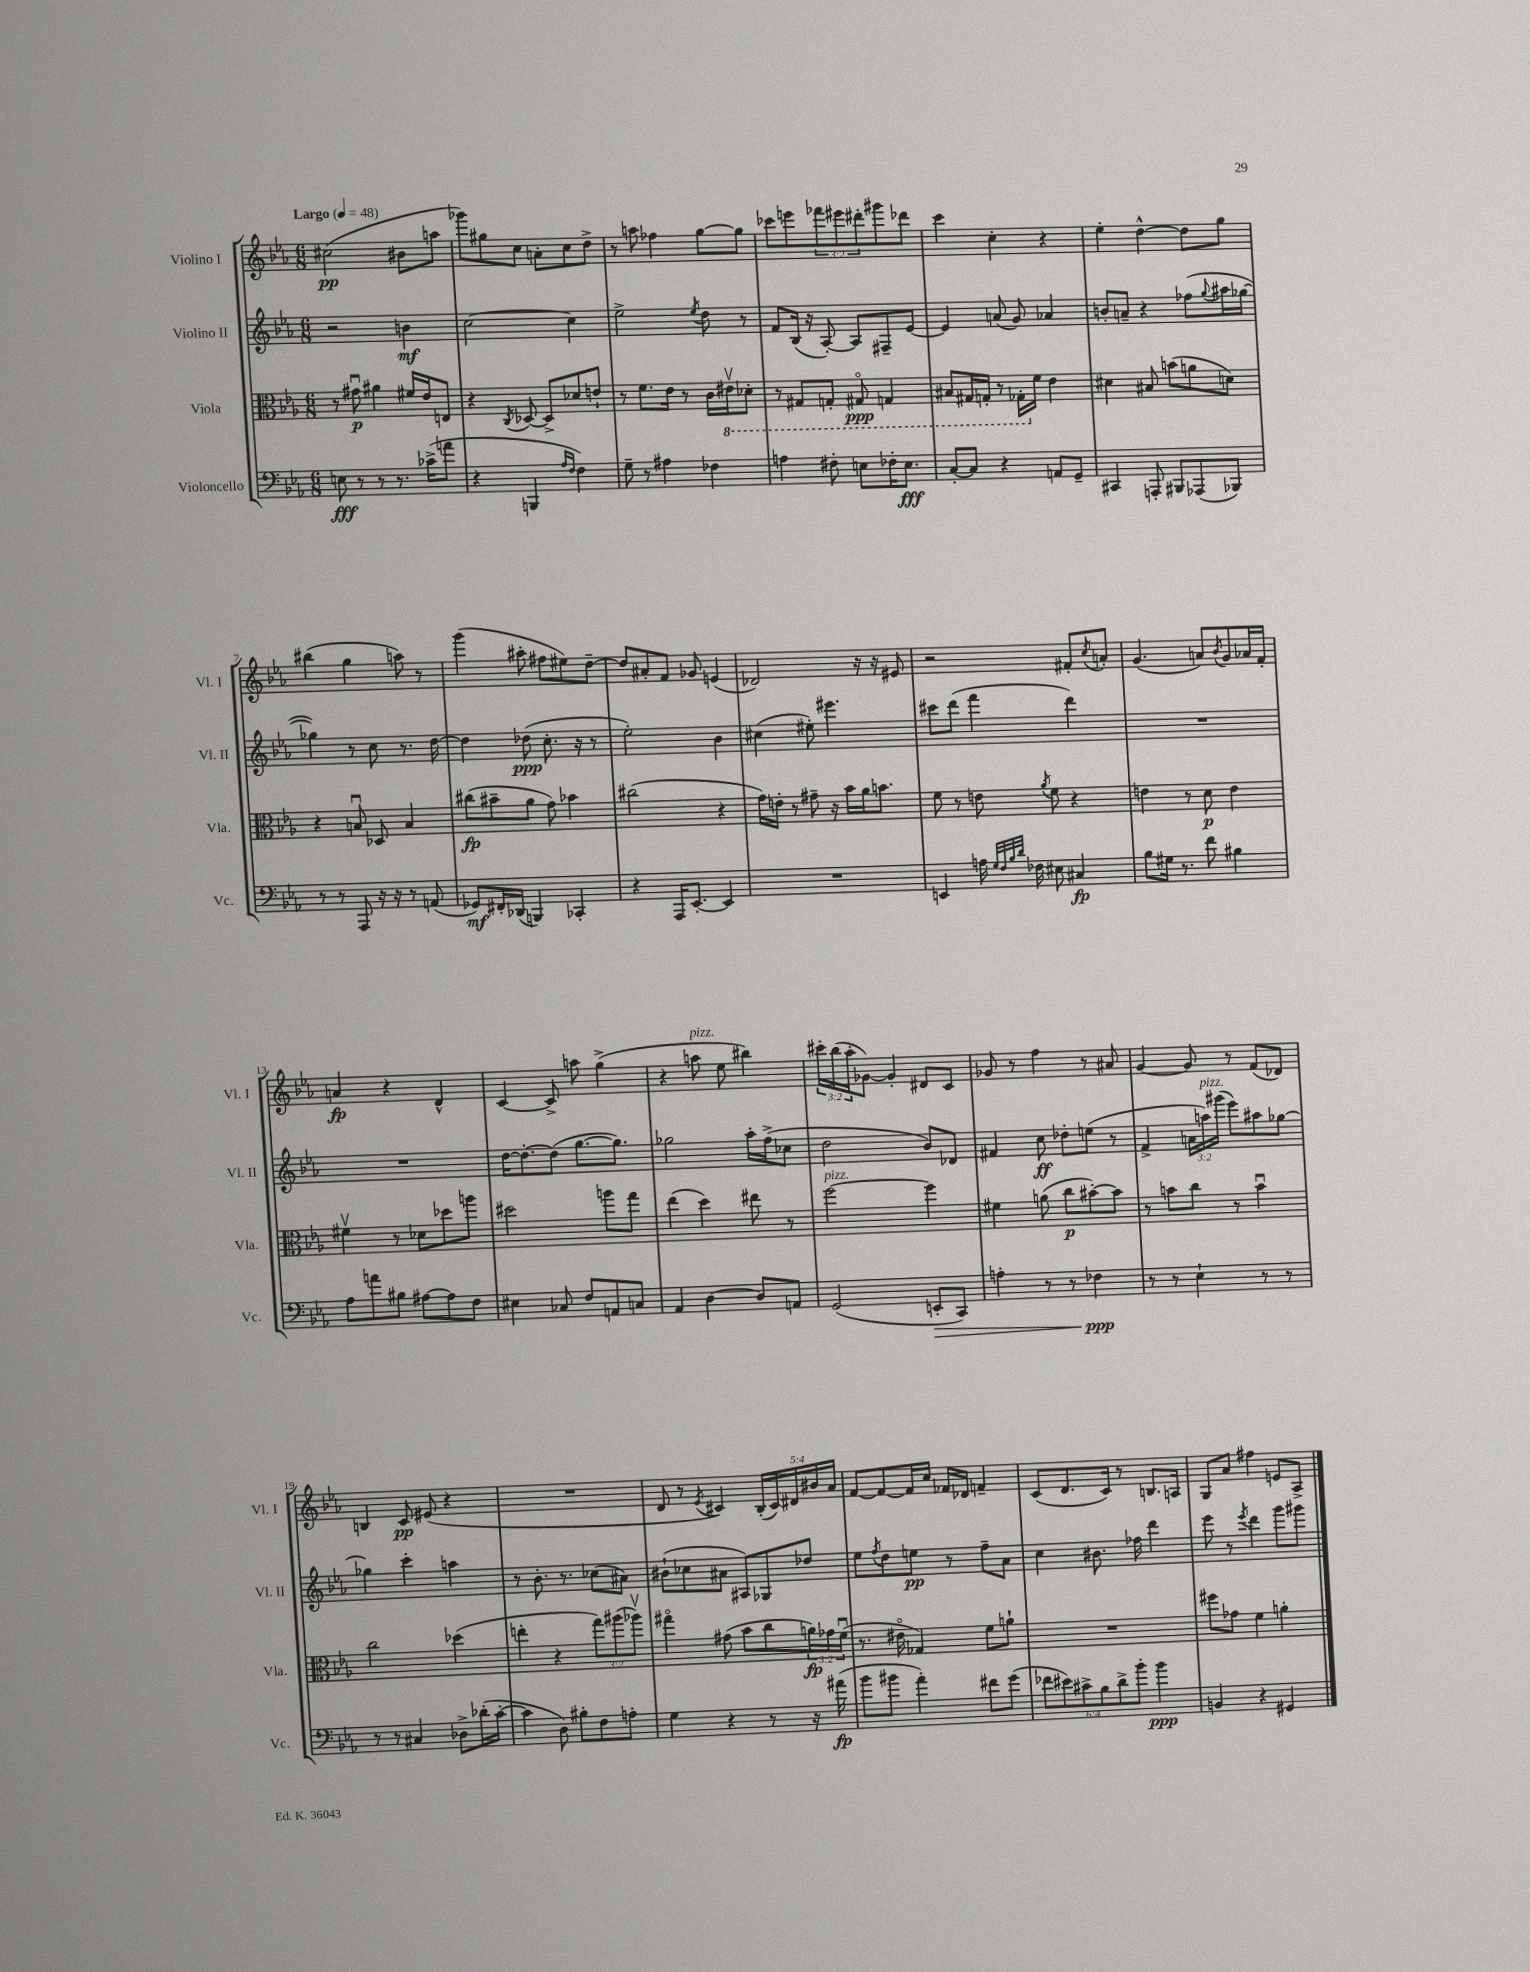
<<
\new StaffGroup <<
\new Staff = "s0" \with { instrumentName = "Violino I" shortInstrumentName = "Vl. I" } {
    \clef treble \key ees \major \numericTimeSignature \time 6/8 \override Staff.TupletNumber.text = #tuplet-number::calc-fraction-text \tempo "Largo" 4 = 48
    cis''2\pp( bis'8 a''8 |
    ges'''8) gis''8 c''8 a'8-. c''8 d''8-> |
    r8 a''8 fes''4 g''8~ g''8 |
    ces'''8 e'''8 \tuplet 3/2 { fes'''8 eis'''8 dis'''8-. } gis'''8 des'''8 |
    c'''4 c''4-. r4 |
    ees''4-. d''4~-^ d''8 g''8 |
    bis''4( g''4 a''8) r8 |
    g'''4( ais''8-. fis''8 eis''8) d''8~-- |
    d''8 ais'8-. f'8 ges'8 e'4( |
    des'2) r16 r16 eis'8 |
    r2 fis'8-. \acciaccatura { c''8 } a'8-. |
    g'4.( a'8) \acciaccatura { bes'8 } g'8 aes'16 f'16-. |
    a'4\fp r4 d'4-^ |
    c'4~ c'8-> a''8 g''4->( |
    r4 a''8^\markup { \italic "pizz." } ees''8 bis''4) |
    \tuplet 3/2 { cis'''16-. bes''16( aes''16-. } ges'8~) ges'4-. dis'8 c'8 |
    ges'8 r8 f''4 r8 ais'8 |
    g'4~ g'8 r8 f'8( des'8) |
    b4 c'8\pp eis'8( r4 |
    R2. |
    d'8 r8 \acciaccatura { ees'8 } cis'4) \tuplet 5/4 { bes16-.( cis'16) dis'16 bis'16 aes'16 } |
    f'8~ f'8~ f'16 c''16 fes'16 des'16 f'4-- |
    c'8( d'8. c'16) r8 b8. a16 |
    g8 aes'8 fis''4 e'8 aes8-> \bar "|." |
}
\new Staff = "s1" \with { instrumentName = "Violino II" shortInstrumentName = "Vl. II" } {
    \clef treble \key ees \major \numericTimeSignature \time 6/8 \override Staff.TupletNumber.text = #tuplet-number::calc-fraction-text
    r2 b'4\mf |
    c''2~ c''4 |
    ees''2-> \acciaccatura { ees''8 } d''8 r8 |
    f'8 bes16( r16 aes8~-.) aes8 fis8-- ees'8~ |
    ees'4 a'8( g'8) aes'4 |
    b'8-. a'8-- r4 fes''8( \appoggiatura { g''8 } ais''16 ges''16~ |
    ges''4) r8 c''8 r8. d''16~ |
    d''4 des''8\ppp( c''8.-. r16 r8 |
    ees''2-.) bes'4 |
    cis''4( eis''8-.) eis'''4. |
    cis'''8 d'''8( f'''4 d'''4) |
    R2. |
    R2. |
    d''16~ d''8.~-. d''8( g''8.~ g''8.) |
    ges''2 aes''16-. f''16->( ces''8 |
    d''2 bes'8) des'8 |
    fis'4 c''8\ff des''8-. e''8( r8 |
    f'4-> \tuplet 3/2 { a'16 a''16^\markup { \italic "pizz." }) gis'''16( } ees'''8) ais''8 ges''8~ |
    ges''4 c'''4-. a''4 |
    r8 bes'8.-. r8. ces''8( ais'8) |
    bis'8-!( ces''8 ais'8 ais8) ges8 des''8 |
    ees''8 \acciaccatura { f''8 } d''8 e''8\pp r8 f''8-- aes'8 |
    c''4 bis'8. fes''16 d'''4 |
    ees'''8 r8 \acciaccatura { ees'''8 } d'''4 g'''8 gis'''8 \bar "|." |
}
\new Staff = "s2" \with { instrumentName = "Viola" shortInstrumentName = "Vla." } {
    \clef alto \key ees \major \numericTimeSignature \time 6/8 \override Staff.TupletNumber.text = #tuplet-number::calc-fraction-text
    r8 gis'8\downbow\p ais'4 fis'16 ees'16 e8 |
    r4 \acciaccatura { c8 } des8~ des8-> des'8 e'8-! |
    r8 f'8. ees'16 r8 c'16 \ottava #-1 eis16\upbow des8-. |
    r8 gis,8 g,8-. gis,8\flageolet\ppp g,4 |
    bis,8 gis,16 g,16-. r8 ges,16-. \ottava #0 f'16 ees'4 |
    dis'4 bis8 b'8( a'8 d'8) |
    r4 b8\downbow des8 b4 |
    cis''8\fp( bis'8-- aes'8 g'8) bes'4 |
    cis''2( r4 |
    g'16) e'16-. r8 gis'8-- r16 bes'16 aes'16 b'8. |
    f'8 r8 e'8 \acciaccatura { aes'8 } f'8 r4 |
    e'4 r8 d'8\p e'4 |
    fis'4\upbow r8 des'8 des''8 a''8 |
    dis''2 a''8 g''8 |
    ees''4( d''4) eis''8 r8 |
    f''2~^\markup { \italic "pizz." } f''4 |
    fis'4 a'8( c''8\p bis'8~-.) bis'8 |
    r8 b'8 c''8 r8 b'4\downbow |
    c''2 des''4( |
    e''4-. r4 \tuplet 3/2 { g''8) ais''8( aes''8\upbow) } |
    gis''4\flageolet gis'8( bes'8 c''8 \tuplet 3/2 { a'16\fp) ges'16 f'16\downbow( } |
    r8. eis'16\flageolet ges4) f'8 a'8-! |
    R2. |
    fis''8 ges'8 f'4 a'4-. \bar "|." |
}
\new Staff = "s3" \with { instrumentName = "Violoncello" shortInstrumentName = "Vc." } {
    \clef bass \key ees \major \numericTimeSignature \time 6/8 \override Staff.TupletNumber.text = #tuplet-number::calc-fraction-text
    e8\fff r8 r8 r8. ces'16->( a'8 |
    r4 b,,4 \grace { aes16 f16 } f4) |
    g8-- r8 ais4 fes4 |
    a4 fis8-. e8 fes16-. e8.\fff |
    c8~-. c8 r4 a,8 g,8-- |
    cis,4 a,,8-. bis,,8 aes,,8( bes,,8) |
    r8 r8 aes,,8 r16 r16 r8 a,8( |
    ges,8\mf) fis,16-. des,16( b,,4) ces,4-. |
    r4 aes,,16 ees,8.~-. ees,4 |
    R2. |
    e,4 a16 \grace { g32 f32 bes32 d'32 } fes16 eis8 cis4\fp |
    bes8 gis16 r8. f'8 bis4 |
    aes8 a'8 bis8 ais8~ ais8 f8 |
    eis4 ces8 f8 a,8 c8 |
    aes,4 d4~ d8 a,8 |
    g,2( e,8-.\> c,8) |
    a4-. r8 r8 fes4\ppp\! |
    r8 r8 ees4-! r8 r8 |
    r8 r8 cis4 des8-> des'16-.( c'16~-. |
    c'4 d8) bis8-. f8 a8-. |
    g4 r4 r8 r16 ais'16\fp( |
    bes'8 bis'8 aes'4-.) fis'8 g'8( |
    \tuplet 6/4 { fes'8 eis'8) cis'8-> bes8 d'8-> bes'8-. } bes'4\ppp |
    b,4 r4 gis,4 \bar "|." |
}
>>
>>
